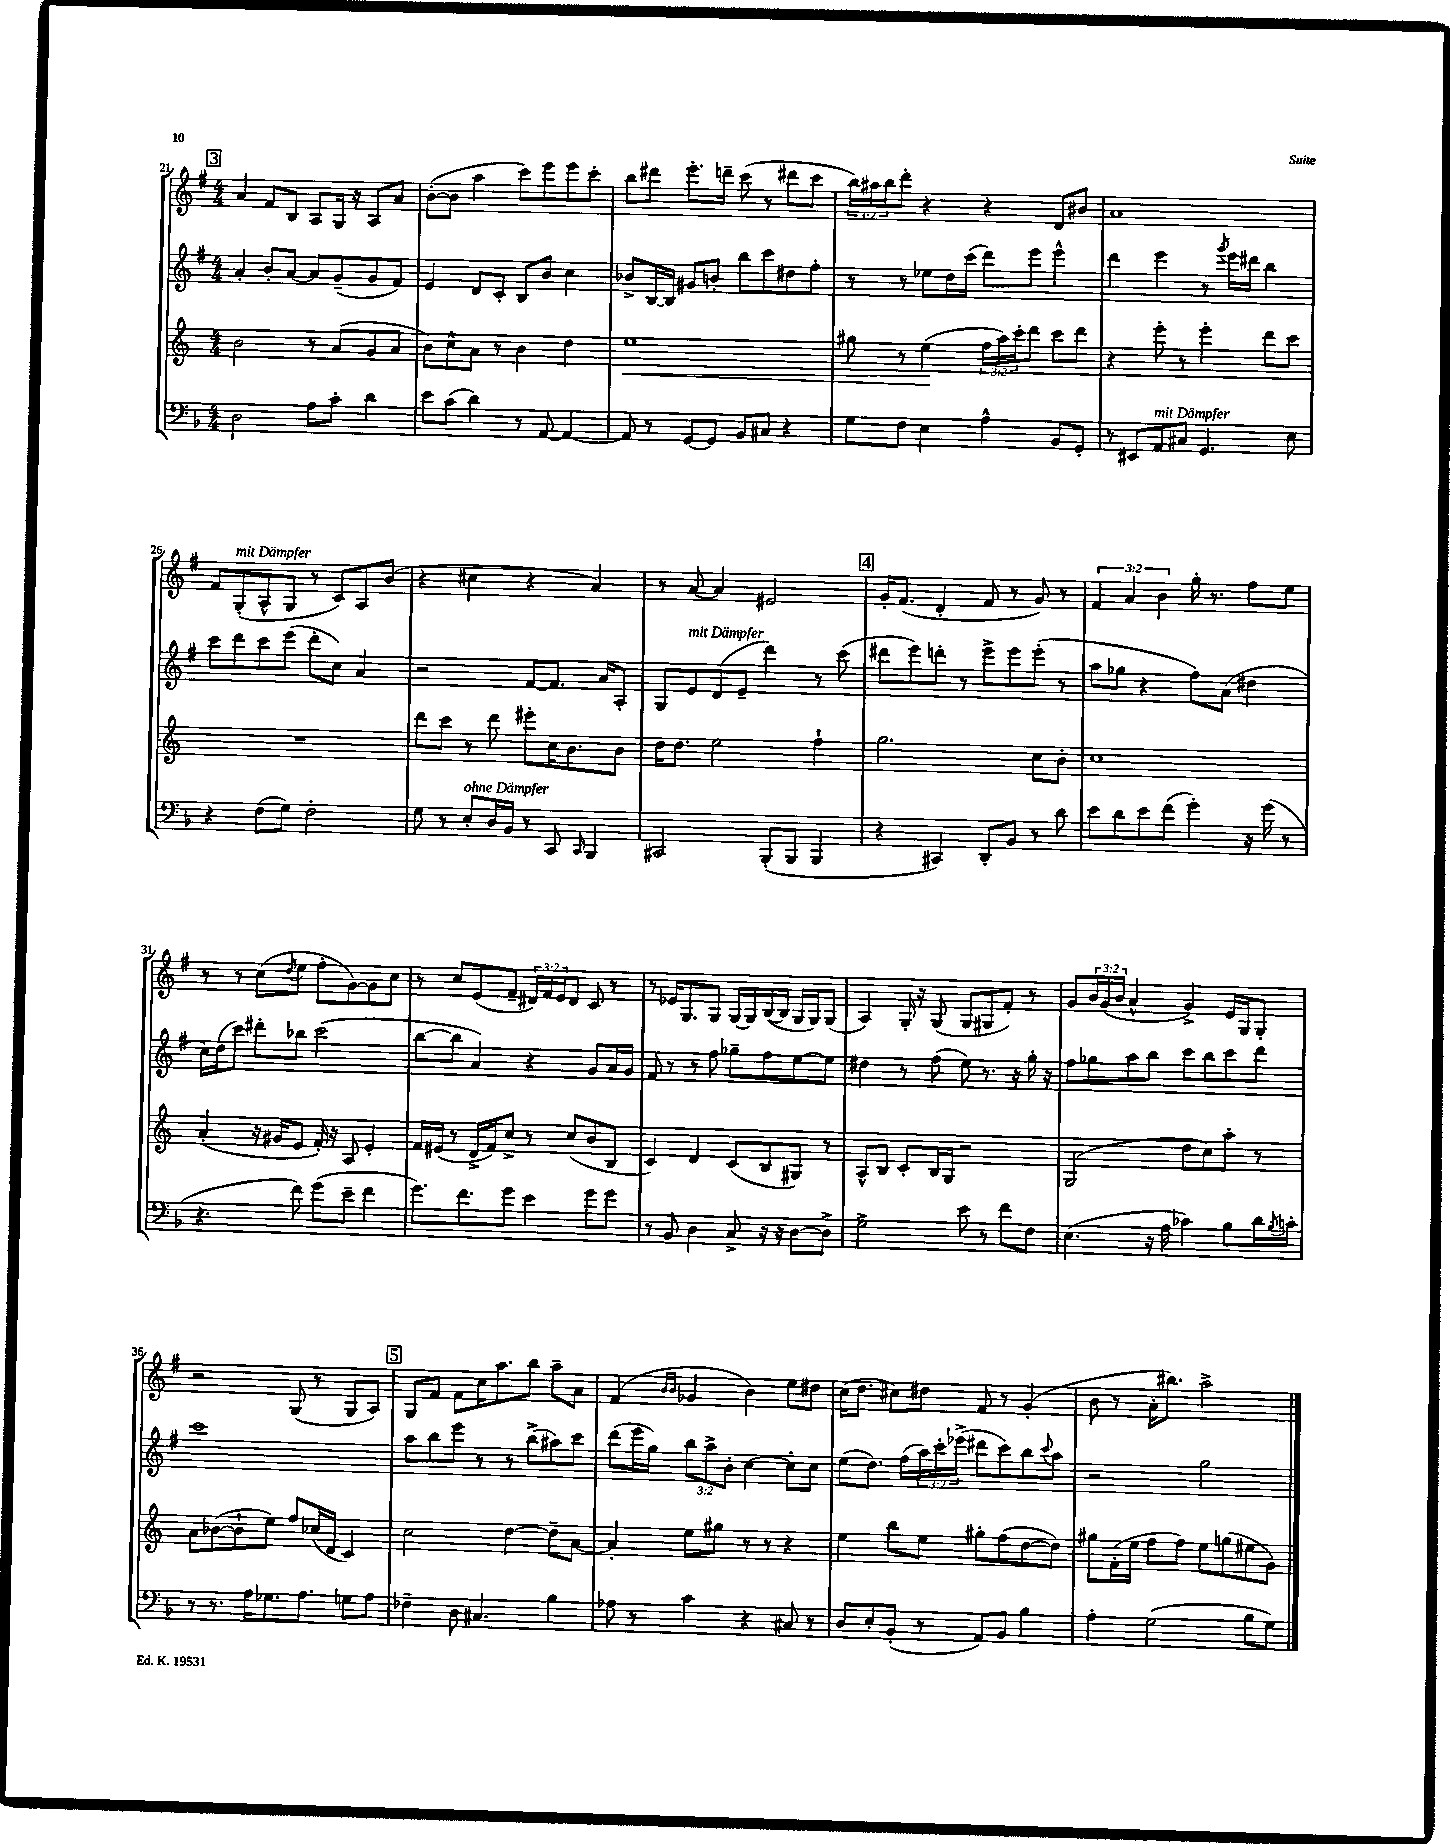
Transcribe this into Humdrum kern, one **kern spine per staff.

**kern	**kern	**kern	**kern
*staff4	*staff3	*staff2	*staff1
*clefF4	*clefG2	*clefG2	*clefG2
*k[b-]	*k[]	*k[f#]	*k[f#]
*M4/4	*M4/4	*M4/4	*M4/4
2D	2b	4a'	4a
.	.	8b'	8f#
.	.	[8a	8B
8A	8r	8a]	8A
8c'	(8a	(8g~	16G
.	.	.	16r
4d	8g	8g	8A
.	8a	8f#)	8a
=	=	=	=
8e	8b)	4e	([8b'
(8c	8cc^^	.	8b]
4d)	8a	8d	4aa
.	8r	8c'	.
8r	4b	8B	8ccc)
[8AA	.	8b	8eee
4AA_	4dd	4cc	8eee
.	.	.	8ccc'
=	=	=	=
8AA]	1ee	8b-^	8bb
8r	.	[16B	8ddd#
.	.	16B]	.
[8GG	.	8g#	8.eee'
8GG]	.	8b'	.
.	.	.	16ddd~
8BB-	.	8bb	(8ccc
8C#	.	8ccc	8r
4r	.	8dd#	8ddd#
.	.	8ff#'	8ccc
=	=	=	=
8G	8gg#	8r	24bb)
.	.	.	24aa#
.	.	.	24bb
8F	8r	8r	8ddd'
4E	(4ee	8ee-	4r
.	.	16dd	.
.	.	(16ccc	.
4A^^	24ff	8ddd)	4r
.	24aa)	.	.
.	24ccc'	.	.
.	8ddd	8eee	.
8BB-	8ccc	4eee^^	8d
8GG'	8ddd	.	8b#
=	=	=	=
8r	4r	4ddd	1a
8EE#	.	.	.
8AA	8eee'	4eee	.
8C#	8r	.	.
4.GG	4eee'	8r	.
.	.	8qggg	.
.	.	16eee	.
.	.	16ddd#	.
.	8ddd	4bb	.
8E	8ccc	.	.
=	=	=	=
4r	1r	8ccc	8f#
.	.	8ddd	(8G'
(8F	.	8ccc	8A^^
8G)	.	(8eee	8G
2F'	.	8ddd'	8r
.	.	8cc)	8c)
.	.	4a	8A
.	.	.	(8b
=	=	=	=
8G	8ddd	2r	4r
8r	8ccc	.	.
8E'	8r	.	4cc#
16D	8ddd	.	.
16BB-	.	.	.
8r	8eee#'	[8f#	4r
8CC	16cc	8.f#]	.
.	8.b	.	.
16qqCC	.	.	.
4BBB-	.	.	4a)
.	.	16a	.
.	8b	8A'	.
=	=	=	=
2CC#	16dd	8G	8r
.	8.dd	.	.
.	.	8e	[8a
.	2ee	(8d	4a]
.	.	8e~	.
(8BBB-'	.	4ddd)	2e#
8BBB-	.	.	.
4BBB-	4ff`	8r	.
.	.	(8ccc	.
=	=	=	=
4r	2.gg	8ddd#	16g'
.	.	.	(8.f#
.	.	8eee)	.
4CC#)	.	8ddd'	4d'
.	.	8r	.
8DD'	.	8eee^	8f#
8BB-	.	8eee	8r
8r	8cc	(8eee'	8g)
8d	8b'	8r	8r
=	=	=	=
8e	1cc	8aa	6f#
8d	.	8gg-	.
.	.	.	6a
8e	.	4r	.
.	.	.	6b
(8f	.	.	.
4g')	.	8ff#)	16gg'
.	.	.	8.r
.	.	(8a	.
16r	.	4dd#	8ff#
(16g	.	.	.
8r	.	.	8ee
=	=	=	=
4.r	(4a'	16cc)	8r
.	.	(16dd	.
.	.	8ccc)	8r
.	16r	8ddd#'	(8cc
.	16g#	.	.
.	.	.	8qdd
8f)	8e	8bb-	8ee
(8g	16f')	(2ccc	8ff#'
.	16r	.	.
8e~	8A	.	[8g)
4f	4e'	.	8g]
.	.	.	8cc
=	=	=	=
8.g)	16f	[8bb	8r
.	(16e#	.	.
.	8r	8bb]	8cc
8.f	.	.	.
.	16d^	4a)	(8e
.	16f)	.	.
8g	8cc^	.	8f#~
4e	8r	4r	24d#)
.	.	.	24f#
.	.	.	24e
.	(8cc	.	8d#
8g	8b	8g	8c
8g	8B	16a	8r
.	.	16g	.
=	=	=	=
8r	4c)	8f#	8r
8BB-	.	8r	16e-
.	.	.	8.G
4D	4d	8r	.
.	.	8ff#	8G
8C^	(8c	8gg-~	[16G
.	.	.	16G]
16r	8B	8ff#	([16B
16r	.	.	16B]
[8D	8G#)	[8ee	16G
.	.	.	16G)
8D^]	8r	8ee]	(8G
=	=	=	=
2G^	8A^^	4dd#	4A)
.	8B	.	.
.	8c'	8r	16G'
.	.	.	16r
.	16B	(8ff#	(8G
.	16G	.	.
8e	2r	8ee)	8G
8r	.	8.r	8G#
8f	.	.	8f#')
.	.	16r	.
8F	.	16gg'	8r
.	.	16r	.
=	=	=	=
(4.E	(2G	8ff#	8g
.	.	8gg-	24b
.	.	.	(24g
.	.	.	24b
.	.	8aa	4a^^
16r	.	8bb	.
16A	.	.	.
4c-)	8dd	8ccc	4g^)
.	8cc)	8bb	.
8B-	8aa'	8ccc	16e
.	.	.	16G
16d	8r	8ddd	8G'
8qB-	.	.	.
16c'	.	.	.
=	=	=	=
8r	8a	1ccc	2r
8.r	([8b-	.	.
.	8b-`]	.	.
16A	.	.	.
8.G-	8ee)	.	.
.	8ff	.	(8G
8.A	.	.	.
.	(16cc-	.	8r
.	16d	.	.
8G	4c)	.	8G
8A	.	.	8A)
=	=	=	=
4F-~	2cc	8aa	8G
.	.	8bb	8f#
8D	.	8eee	8f#
4.C#	.	8r	16cc
.	.	.	8.aa
.	[4dd	8r	.
.	.	(8bb^	8bb
4B-	8dd~]	8aa#)	8aa~
.	[8a	8ccc	8a
=	=	=	=
8A-	4a']	(8ddd	(4f#
8r	.	16eee	.
.	.	16gg)	.
.	.	.	16qqb
.	.	.	16qqb
4c	8ee	12bb	4g-
.	.	12aa^	.
.	8gg#	.	.
.	.	12b'	.
4r	8r	[4cc	4b)
.	8r	.	.
8C#	4r	8cc']	8ee
8r	.	8cc	8dd#
=	=	=	=
8D	4ee	(8ee	(16cc
.	.	.	8.dd
8E'	.	8.dd)	.
(8BB-'	8bb	.	8cc#)
.	.	(16ff#	.
8r	8ee	24aa)	8dd#
.	.	24ccc'	.
.	.	(24eee-^	.
8AA)	8gg#'	8ddd#	8f#
8BB-	(8ff	8ccc)	8r
4B-	[8dd	8bb	(4g'
.	.	8qqccc	.
.	8dd])	8aa	.
=	=	=	=
4A'	8gg#	2r	8b
.	(16f'	.	8r
.	16ee	.	.
(2G	8ff	.	16a'
.	.	.	8.bb#)
.	8ff)	.	.
.	8ee	2gg	2aa^
.	(8gg	.	.
8B-	8ee#	.	.
8G)	8g)	.	.
==	==	==	==
*-	*-	*-	*-
